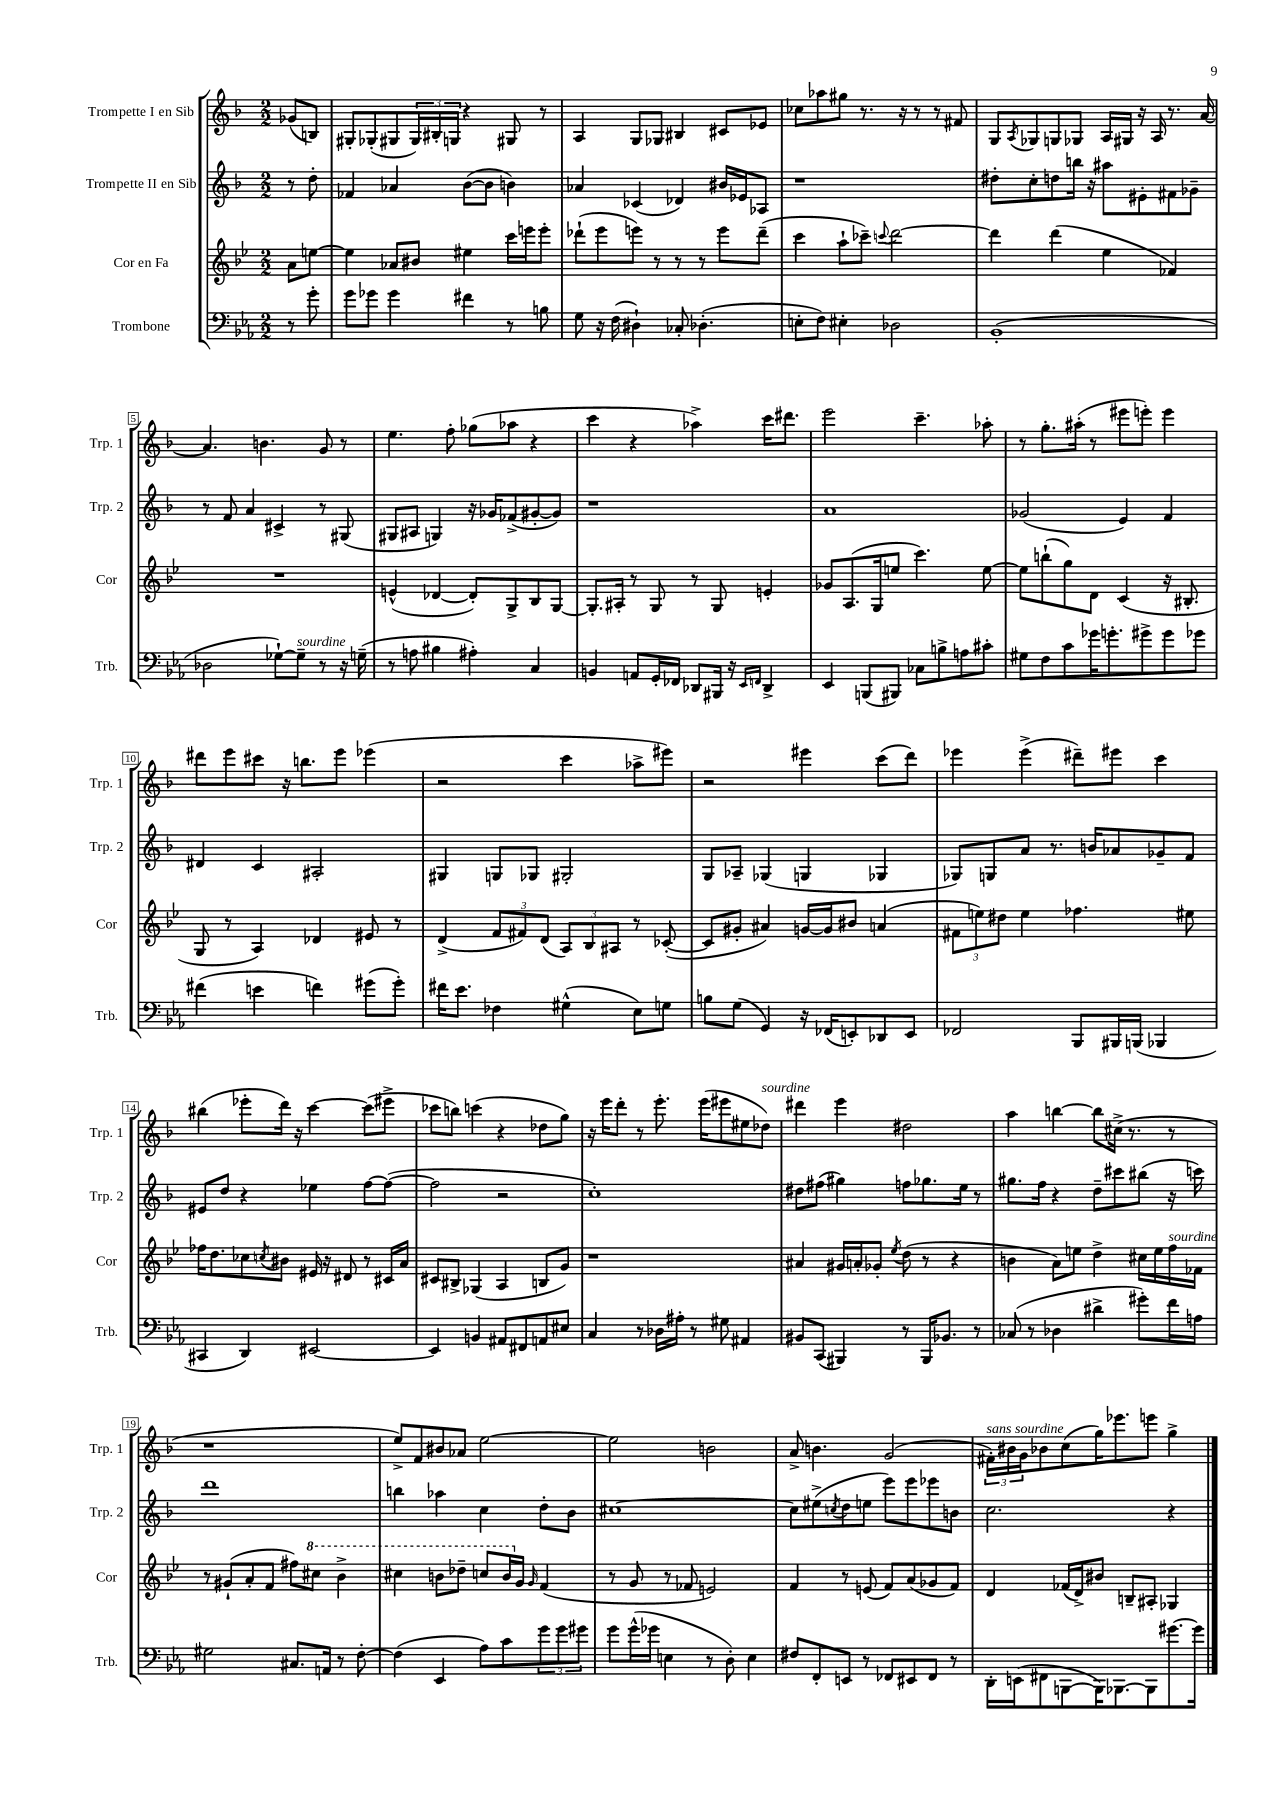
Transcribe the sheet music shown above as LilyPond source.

<<
\new StaffGroup <<
\new Staff = "s0" \with { instrumentName = "Trompette I en Sib" shortInstrumentName = "Trp. 1" } {
    \clef treble \key f \major \numericTimeSignature \time 2/2 \partial 4
    ges'8( b8) |
    gis8-. ges8-.( gis8 \tuplet 3/2 { gis16) bis16-. g16 } r4 gis8 r8 |
    a4 g8 ges8 bis4 cis'8 ees'8 |
    ces''8 aes''8 gis''8 r8. r16 r8 r8 fis'8 |
    g8 \acciaccatura { a8 } ges8 g8 ges8 a16 gis16 r16 a16 r8. a'16~ |
    a'4. b'4. g'8 r8 |
    e''4. f''8-. ges''8( aes''8 r4 |
    c'''4 r4 aes''4->) c'''16 dis'''8. |
    e'''2 c'''4.-- aes''8-. |
    r8 g''8.-. ais''16-.( r8 eis'''8 e'''8-.) e'''4 |
    dis'''8 e'''8 cis'''8 r16 b''8. e'''8 ees'''4( |
    r2 c'''4 aes''8-> eis'''8) |
    r2 eis'''4 c'''8( d'''8) |
    ees'''4 ees'''4->( dis'''8--) eis'''8 c'''4 |
    bis''4( ees'''8-. d'''16) r16 c'''4~ c'''8( eis'''8-> |
    ces'''8 b''8) c'''4( r4 des''8 g''8) |
    r16 e'''16 d'''8-. r8 e'''8.-. e'''16( eis'''8 eis''8 des''8^\markup { \italic "sourdine" }) |
    dis'''4 e'''4 dis''2 |
    a''4 b''4~ b''8 cis''16->( r8. r8 |
    r1 |
    e''8->) f'8 bis'8 aes'8 e''2~ |
    e''2 b'2 |
    a'8-> b'4. g'2( |
    \tuplet 3/2 { fis'16-.^\markup { \italic "sans sourdine" }) bis'16 g'16 } bes'8 c''8( g''16) ees'''8. e'''8 g''4-> \bar "|." |
}
\new Staff = "s1" \with { instrumentName = "Trompette II en Sib" shortInstrumentName = "Trp. 2" } {
    \clef treble \key f \major \numericTimeSignature \time 2/2 \partial 4
    r8 d''8-. |
    fes'4 aes'4 bes'8~( bes'8 b'4) |
    aes'4 ces'4( des'4) bis'16 ees'16 aes8 |
    r1 |
    dis''8-. c''8-. d''8 b''16 r16 ais''8 eis'8-. fis'8 ges'8-- |
    r8 f'8 a'4 cis'4-> r8 gis8( |
    gis8 ais8 g4) r16 ges'16 fes'8->( gis'8~-. gis'8) |
    r1 |
    a'1 |
    ges'2( e'4) f'4 |
    dis'4 c'4 ais2-. |
    gis4 g8 ges8 gis2-. |
    g8 aes8-- ges4( g4 ges4 |
    ges8) g8 a'8 r8. b'16 aes'8 ges'8-- f'8 |
    eis'8 d''8 r4 ees''4 f''8~ f''8~( |
    f''2 r2 |
    c''1-.) |
    dis''8 fis''8( gis''4) f''8 ges''8. e''16 r8 |
    gis''8. f''16 r4 d''8-- cis'''8 bis''8( r16 c'''16) |
    d'''1 |
    b''4 aes''4 c''4 d''8-. bes'8 |
    cis''1~ |
    cis''8 eis''8->( \acciaccatura { c''8 } d''8 e''8 e'''8) e'''8 ees'''8 b'8 |
    c''2. r4 \bar "|." |
}
\new Staff = "s2" \with { instrumentName = "Cor en Fa" shortInstrumentName = "Cor" } {
    \clef treble \key bes \major \numericTimeSignature \time 2/2 \partial 4
    a'8 e''8~ |
    e''4 aes'8 bis'8 eis''4 c'''16 e'''16 e'''8-. |
    des'''8-!( ees'''8 e'''8) r8 r8 r8 e'''8 des'''8--( |
    c'''4 a''8-! ces'''8--) \appoggiatura { c'''8 } d'''2~ |
    d'''4 d'''4( ees''4 fes'4) |
    R1 |
    e'4-^( des'4~ des'8-.) g8-> bes8 g8~ |
    g8.-. ais16-. r8 g8 r8 g8 e'4-. |
    ges'8 a8.( g16 e''8 c'''4.) e''8~ |
    e''8 b''8-!( g''8) d'8 c'4( r16 bis8.-. |
    g8 r8 a4) des'4 eis'8 r8 |
    d'4->( \tuplet 3/2 { f'8 fis'8) d'8( } \tuplet 3/2 { a8) bes8 ais8 } r8 ces'8~-.( |
    ces'8 gis'8-. ais'4) g'16~ g'16 bis'8 a'4( |
    \tuplet 3/2 { fis'8 e''8) dis''8 } e''4 fes''4. eis''8 |
    fes''16 d''8. ces''8 \acciaccatura { c''8 } bis'8 eis'16 r16 dis'8 r8 cis'16 a'16 |
    cis'8 bis8-> ges4( a4 b8 g'8) |
    r1 |
    ais'4 gis'16 a'16-. ges'8-. \acciaccatura { ees''8 } d''8( r8 r4 |
    b'4 a'8) e''8 d''4-> cis''16 e''16 f''16^\markup { \italic "sourdine" } fes'16 |
    r8 gis'8-!( a'8-. f'8 fis''8) \ottava #1 cis'''8 bes''4-> |
    cis'''4 b''8 des'''8-- c'''8 b''16 \ottava #0 g'16 \grace { g'16 } f'4( |
    r8 g'8 r8 fes'8 e'2) |
    f'4 r8 e'8( f'8) a'8( ges'8 f'8) |
    d'4 fes'16( d'16->) bis'8 b8-- ais8-. ges4 \bar "|." |
}
\new Staff = "s3" \with { instrumentName = "Trombone" shortInstrumentName = "Trb." } {
    \clef bass \key ees \major \numericTimeSignature \time 2/2 \partial 4
    r8 g'8-. |
    g'8 ges'8 ges'4 fis'4 r8 b8 |
    g8 r16 f16( dis4-!) ces8-. des4.-.( |
    e8-. f8) eis4-. des2 |
    bes,1-.( |
    des2 ges8~-!) ges8--^\markup { \italic "sourdine" } r8 r16 g16--( |
    r8 a8 bis4 ais4-.) c4 |
    b,4 a,8 g,16-. fes,16 des,8 bis,,16 r16 \grace { ees,16 f,16 } des,4-> |
    ees,4 b,,8( bis,,8) ces8 b8-> a8 cis'8-. |
    gis8 f8 c'8 ges'16 g'8.-. gis'8-> gis'8 ges'8 |
    fis'4( e'4 f'4) gis'8( gis'8-.) |
    fis'16 ees'8. fes4 gis4-^( ees8) g8 |
    b8 g8( g,4) r16 fes,16( e,8-.) des,8 e,8 |
    fes,2 bes,,8 bis,,16 b,,16( bes,,4 |
    cis,4 d,4) eis,2~ |
    eis,4 b,4 ais,8 fis,8 a,8 eis8 |
    c4 r8 des16 ais16-. r8 gis8 ais,4 |
    bis,8 c,8( bis,,4) r8 bis,,16 bes,8. r8 |
    ces8( r8 des4 dis'4-> gis'8-.) f'16 a16 |
    gis2 cis8. a,16 r8 f8~-. |
    f4( ees,4 aes8) c'8 \tuplet 3/2 { g'8 g'8 gis'8 } |
    g'8 g'16-^( ges'16 e4 r8 d8-.) e4 |
    fis8 f,8-. e,8 r8 fes,8 eis,8 fes,8 r8 |
    d,16-. e,16( fis,8 b,,8~ b,,16) bes,,8.~ bes,,8 gis'8.~ gis'16 \bar "|." |
}
>>
>>
\layout { \context { \Score \override BarNumber.stencil = #(make-stencil-boxer 0.1 0.3 ly:text-interface::print) } }
